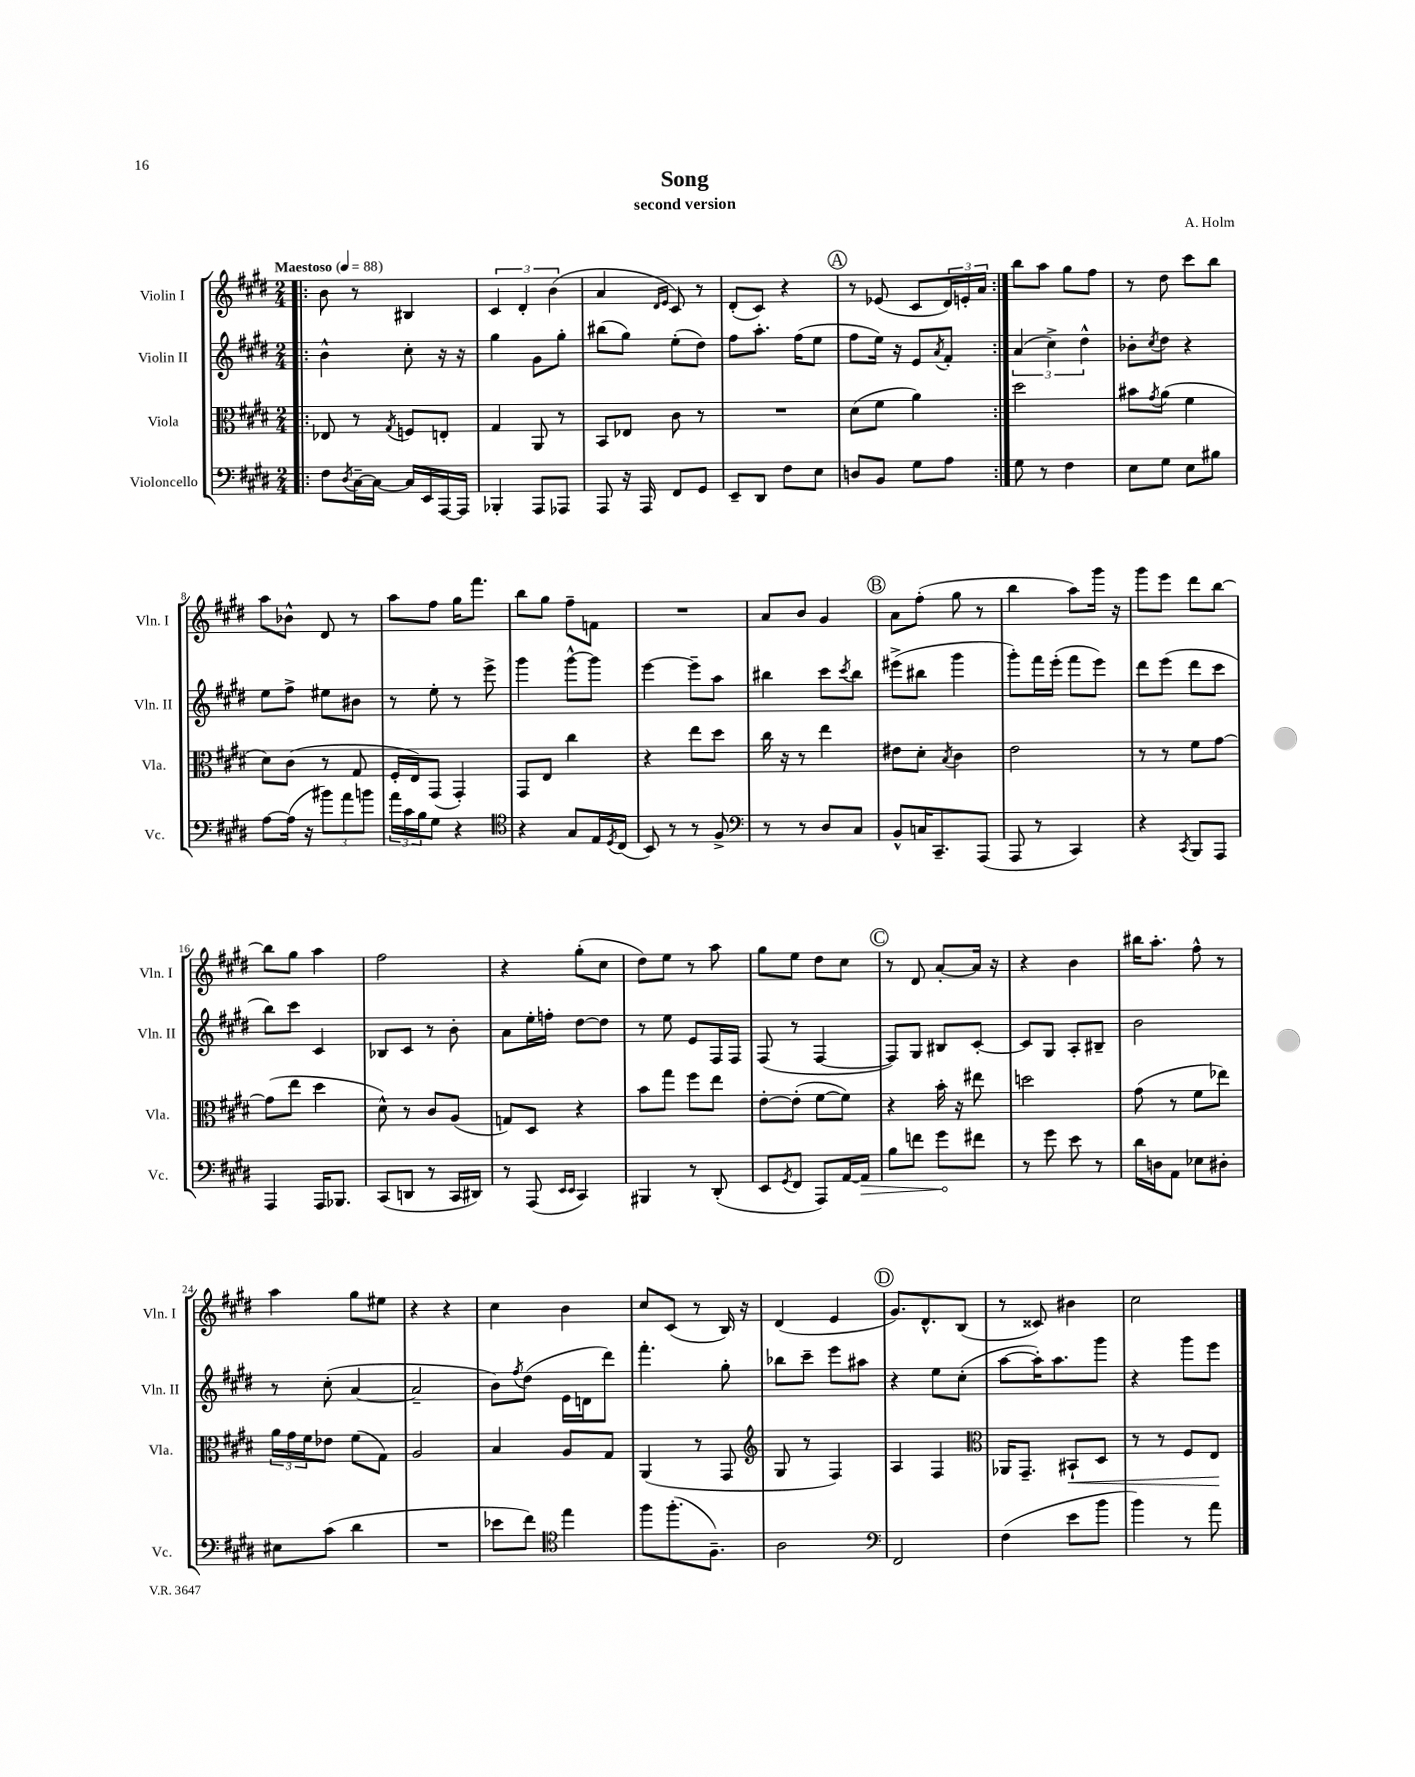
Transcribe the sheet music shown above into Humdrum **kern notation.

**kern	**dynam	**kern	**dynam	**kern	**kern
*part4	*part4	*part3	*part3	*part2	*part1
*staff4	*staff4	*staff3	*staff3	*staff2	*staff1
*I"Violoncello	*	*I"Viola	*	*I"Violin II	*I"Violin I
*I'Vc.	*	*I'Vla.	*	*I'Vln. II	*I'Vln. I
*clefF4	*	*clefC3	*	*clefG2	*clefG2
*k[f#c#g#d#]	*	*k[f#c#g#d#]	*	*k[f#c#g#d#]	*k[f#c#g#d#]
*M2/4	*	*M2/4	*	*M2/4	*M2/4
*MM88	*	*MM88	*	*MM88	*MM88
=1!|:	=1!|:	=1!|:	=1!|:	=1!|:	=1!|:
!	!	!	!	!	!LO:TX:a:B:t=Maestoso
8F#\L	.	8E-X/	.	4b^^\	8b\
8qD#/	.	.	.	.	.
[16C#~\L	.	8r	.	.	8r
16C#\JJ_	.	.	.	.	.
.	.	8qG#/	.	.	.
16C#/LL]	.	8Fn/L	.	8cc#'\	4B#X/
16EE/	.	.	.	.	.
[16AAA/	.	8En'/J	.	16r	.
16AAA/JJ]	.	.	.	16r	.
=2	=2	=2	=2	=2	=2
4BBB-X'/	.	4G#/	.	4gg#\	6c#/
.	.	.	.	.	6d#'/
8AAA/L	.	8AA/	.	8g#\L	.
.	.	.	.	.	(6b\
8AAA-X/J	.	8r	.	8gg#'\J	.
=3	=3	=3	=3	=3	=3
8AAA/	.	8BB/L	.	(8bb#X\L	4a/
16r	.	8E-X/J	.	8gg#\J)	.
16AAA/	.	.	.	.	.
.	.	.	.	.	16qqd#/LL
.	.	.	.	.	16qqe/JJ
8FF#/L	.	8c#\	.	(8ee'\L	8c#/)
8GG#/J	.	8r	.	8dd#\J)	8r
=4	=4	=4	=4	=4	=4
8EE~/L	.	2r	.	8ff#\L	(8d#'/L
8DD#/J	.	.	.	8.aa'\J	8c#/J)
8F#\L	.	.	.	.	4r
.	.	.	.	(16ff#\KL	.
8E\J	.	.	.	8ee\J	.
!!LO:REH:place=s1:t=A
=5	=5	=5	=5	=5	=5
8Dn/L	.	(8d#\L	.	8ff#\L	8r
8BB/J	.	8f#\J	.	16ee\Jk)	(8e-X/
.	.	.	.	16r	.
8G#\L	.	4a\)	.	8e/L	8c#/L
.	.	.	.	8qa/	.
8A\J	.	.	.	8f#'/J	24d#/L)
.	.	.	.	.	24en'/
.	.	.	.	.	24a/JJ
=6:|!	=6:|!	=6:|!	=6:|!	=6:|!	=6:|!
8G#\	.	2dd#\	.	(6a/	8bb\L
8r	.	.	.	.	8aa\J
.	.	.	.	6cc#^\)	.
4F#\	.	.	.	.	8gg#\L
.	.	.	.	6dd#^^\	.
.	.	.	.	.	8ff#\J
=7	=7	=7	=7	=7	=7
8E\L	.	8b#X\L	.	8b-X'\L	8r
.	.	8qg#/	.	8qcc#/	.
8G#\J	.	(8a\J	.	8dd#\J	8dd#\
8E\L	.	4f#\	.	4r	8ccc#\L
8B#X\J	.	.	.	.	8bb\J
!!LO:LB:g=z
=8	=8	=8	=8	=8	=8
[8A\L	.	8d#\L)	.	8ee\L	8aa\L
(16A\Jk]	.	(8c#\J	.	8ff#^\J	8b-X^^\J
16r	.	.	.	.	.
12b#X\L)	.	8r	.	8ee#X\L	8d#/
12a\	.	.	.	.	.
.	.	8G#/	.	8b#X\J	8r
12bn\J	.	.	.	.	.
=9	=9	=9	=9	=9	=9
24a\LL	.	16F#'/LL	.	8r	8aa\L
24c#\	.	.	.	.	.
.	.	16E/J)	.	.	.
24B\J	.	.	.	.	.
8G#\J	.	(8GG#/J	.	8ee'\	8ff#\J
4r	.	4GG#'/)	.	8r	16gg#\KL
.	.	.	.	.	8.fff#\J
.	.	.	.	8eee^\	.
=10	=10	=10	=10	=10	=10
*clefC4	*	*	*	*	*
4r	.	8GG#/L	.	4ggg#\	8bb\L
.	.	8E/J	.	.	8gg#\J
8G#/L	.	4cc#\	.	[8ggg#^^\L	8ff#~\L
16E/L	.	.	.	8ggg#\J]	8fn\J
8qD#/	.	.	.	.	.
(16C#/JJ	.	.	.	.	.
=11	=11	=11	=11	=11	=11
8BB/)	.	4r	.	[4eee\	2r
8r	.	.	.	.	.
8r	.	8ee\L	.	8eee~\L]	.
8F#^/	.	8dd#\J	.	8aa\J	.
=12	=12	=12	=12	=12	=12
*clefF4	*	*	*	*	*
8r	.	16cc#\	.	4bb#X\	8a/L
.	.	16r	.	.	.
8r	.	8r	.	.	8b/J
8D#/L	.	4ee\	.	8ccc#\L	4g#/
.	.	.	.	8qccc#/	.
8C#/J	.	.	.	8bb#\J	.
!!LO:REH:place=s1:t=B
=13	=13	=13	=13	=13	=13
8BB^^/L	.	8e#X\L	.	(8eee#X^\L	8a\L
16Cn/K	.	8d#'\J	.	8bb#X\J	(8ff#'\J
8.CC#~/	.	.	.	.	.
.	.	8qB/	.	.	.
.	.	4c#\	.	4ggg#\	8gg#\
(8AAA/J	.	.	.	.	8r
=14	=14	=14	=14	=14	=14
8AAA/	.	2e\	.	8ggg#'\L)	4bb\
8r	.	.	.	16fff#\L	.
.	.	.	.	(16eee'\JJ	.
4CC#/)	.	.	.	8fff#\L	8aa\L)
.	.	.	.	8eee\J)	16ggg#\Jk
.	.	.	.	.	16r
=15	=15	=15	=15	=15	=15
4r	.	8r	.	8ddd#\L	8ggg#\L
.	.	8r	.	(8eee\J	8eee\J
8qCC#/	.	.	.	.	.
8BBB/L	.	8f#\L	.	8ddd#\L	8ddd#\L
8AAA/J	.	[8g#\J	.	8ccc#\J	[8bb\J
!!LO:LB:g=z
=16	=16	=16	=16	=16	=16
4AAA/	.	(8g#\L]	.	8bb\L)	8bb\L]
.	.	8ee\J	.	8ccc#\J	8gg#\J
16AAA/KL	.	4dd#\	.	4c#/	4aa\
8.BBB-X/J	.	.	.	.	.
=17	=17	=17	=17	=17	=17
(8CC#/L	.	8d#^^\)	.	8B-X/L	2ff#\
8DDn/J	.	8r	.	8c#/J	.
8r	.	8c#/L	.	8r	.
16CC#/LL	.	(8A/J	.	8b'\	.
16DD#X/JJ)	.	.	.	.	.
=18	=18	=18	=18	=18	=18
8r	.	8Gn/L)	.	8a\L	4r
(8AAA/	.	8D#/J	.	16ee'\L	.
.	.	.	.	16ffn'\JJ	.
16qqEE/LL	.	.	.	.	.
16qqEE/JJ	.	.	.	.	.
4CC#/)	.	4r	.	[8dd#\L	(8gg#'\L
.	.	.	.	8dd#\J]	8cc#\J
=19	=19	=19	=19	=19	=19
4BBB#X/	.	8b\L	.	8r	8dd#\L)
.	.	8gg#\J	.	8ee\	8ee\J
8r	.	8ff#\L	.	8e/L	8r
(8DD#'/	.	8ee\J	.	16F#/L	8aa\
.	.	.	.	16F#/JJ	.
=20	=20	=20	=20	=20	=20
8EE/L	.	[8e'\L	.	(8F#/	8gg#\L
8qGG#/	.	.	.	.	.
8FF#/J	.	(8e'\J]	.	8r	8ee\J
8AAA/L)	.	[8f#\L	.	[4F#/	8dd#\L
[16AA/L	.	8f#\J])	.	.	8cc#\J
!	!LO:HP:b	!	!	!	!
16AA/JJ]	>	.	.	.	.
!!LO:REH:place=s1:t=C
=21	=21	=21	=21	=21	=21
8B\L	.	4r	.	8F#/L])	8r
8fn\J	.	.	.	8G#/J	8d#/
8g#\L	.	16b'\	.	8B#X/L	[8a'/L
.	.	16r	.	.	.
8f#X\J	]	8ee#X\	.	[8c#'/J	16a/Jk]
.	.	.	.	.	16r
=22	=22	=22	=22	=22	=22
8r	.	2ddn\	.	8c#/L]	4r
8g#\	.	.	.	8G#/J	.
8e\	.	.	.	8A'/L	4b\
8r	.	.	.	8B#X~/J	.
=23	=23	=23	=23	=23	=23
16d#\LL	.	(8g#\	.	2b\	16bb#X\KL
16Dn\J	.	.	.	.	8.aa'\J
8AA\J	.	8r	.	.	.
8E-X\L	.	8f#\L	.	.	8ff#^^\
8D#X'\J	.	8ee-X\J)	.	.	8r
!!LO:LB:g=z
=24	=24	=24	=24	=24	=24
8E#X\L	.	24a\LL	.	8r	4aa\
.	.	24g#\	.	.	.
.	.	24f#\J	.	.	.
(8c#\J	.	8e-X\J	.	(8cc#'\	.
4d#\	.	(8f#\L	.	[4a/	8gg#\L
.	.	8G#\J)	.	.	8ee#X\J
=25	=25	=25	=25	=25	=25
2r	.	2A/	.	2a~/]	4r
.	.	.	.	.	4r
=26	=26	=26	=26	=26	=26
8e-X\L	.	4B/	.	8b\L)	4cc#\
.	.	.	.	8qff#/	.
8f#\J)	.	.	.	(8dd#\J	.
*clefC4	*	*	*	*	*
4ee\	.	8A/L	.	16e\LL	4b\
.	.	.	.	16dn\J	.
.	.	8G#/J	.	8ddd#\J)	.
=27	=27	=27	=27	=27	=27
8ff#\L	.	(4AA/	.	4.fff#'\	8cc#/L
(8.ff#'\	.	.	.	.	(8c#/J
.	.	8r	.	.	8r
8.F#~\J)	.	.	.	.	.
.	.	8GG#/	.	8gg#'\	16B/)
.	.	.	.	.	16r
=28	=28	=28	=28	=28	=28
*	*	*clefG2	*	*	*
2A\	.	8G#/	.	8bb-X\L	(4d#/
.	.	8r	.	8ccc#~\J	.
.	.	4F#/)	.	8eee\L	4e/
.	.	.	.	8aa#X\J	.
!!LO:REH:place=s1:t=D
=29	=29	=29	=29	=29	=29
*clefF4	*	*	*	*	*
2FF#/	.	4A/	.	4r	8.g#/L)
.	.	.	.	.	8.d#^^/
.	.	4F#/	.	8ee\L	.
.	.	.	.	(8cc#'\J	(8B/J
=30	=30	=30	=30	=30	=30
*	*	*clefC3	*	*	*
(4F#\	.	16AA-X/KL	.	[8aa\L	8r
.	.	8.GG#~/J	.	.	.
.	.	.	.	16aa'\K])	8c##X/)
.	.	.	.	8.aa\	.
!	!	!	!LO:HP:b	!	!
8e\L	.	8BB#X`/L	<	.	4b#X\
8b\J	.	8D#/J	.	8ggg#\J	.
=31	=31	=31	=31	=31	=31
4b\)	.	8r	.	4r	2cc#\
.	.	8r	.	.	.
8r	.	8F#/L	.	8ggg#\L	.
8a\	.	8E/J	.	8eee\J	.
.	.	.	[	.	.
==	==	==	==	==	==
*-	*-	*-	*-	*-	*-
